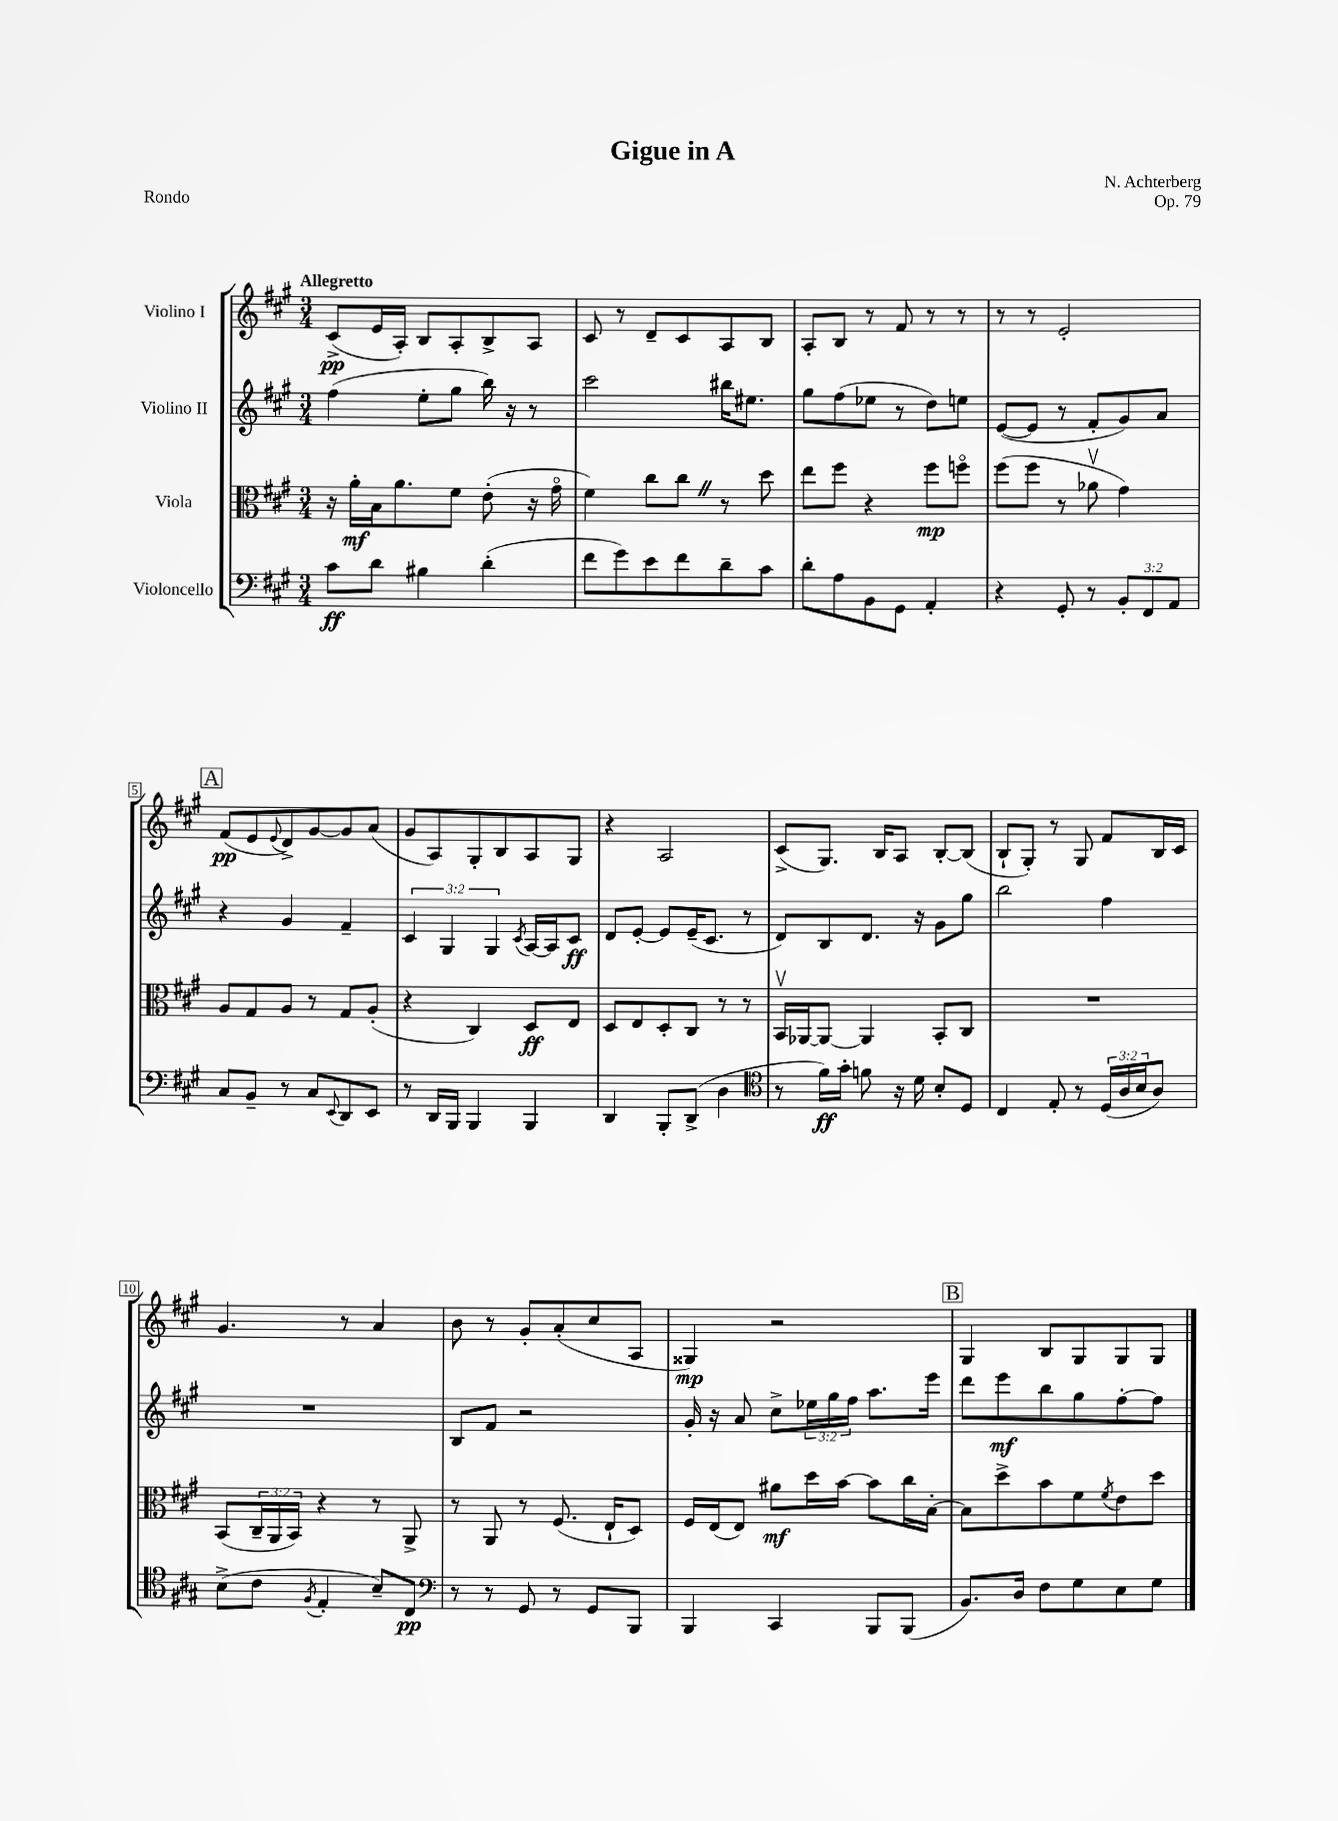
\header { title = "Gigue in A" composer = "N. Achterberg" opus = "Op. 79" piece = "Rondo" }
<<
\new StaffGroup <<
\new Staff = "s0" \with { instrumentName = "Violino I" } {
    \clef treble \key a \major \numericTimeSignature \time 3/4 \tempo "Allegretto"
    cis'8->\pp( e'16 a16-.) b8 a8-. b8-> a8 |
    cis'8 r8 d'8-- cis'8 a8 b8 |
    a8-. b8 r8 fis'8 r8 r8 |
    r8 r8 e'2-. |
    \mark \markup { \box "A" } fis'8\pp( e'8 \appoggiatura { e'8 } d'8->) gis'8~ gis'8 a'8( |
    gis'8 a8) gis8-. b8 a8 gis8 |
    r4 a2 |
    cis'8->( gis8.) b16 a8 b8~-. b8( |
    b8-! gis8-.) r8 gis8 fis'8 b16 cis'16 |
    gis'4. r8 a'4 |
    b'8 r8 gis'8-. a'8-.( cis''8 a8 |
    gisis4\mp) r2 |
    \mark \markup { \box "B" } gis4 b8 gis8 gis8 gis8 \bar "|." |
}
\new Staff = "s1" \with { instrumentName = "Violino II" } {
    \clef treble \key a \major \numericTimeSignature \time 3/4 \override Staff.TupletNumber.text = #tuplet-number::calc-fraction-text
    fis''4( e''8-. gis''8 b''16) r16 r8 |
    cis'''2 bis''16 eis''8. |
    gis''8 fis''8( ees''8 r8 d''8) e''8 |
    e'8~( e'8 r8 fis'8-. gis'8) a'8 |
    \mark \markup { \box "A" } r4 gis'4 fis'4-- |
    \tuplet 3/2 { cis'4 gis4 gis4 } \acciaccatura { cis'8 } a16~ a16 cis'8\ff |
    d'8 e'8~-. e'8 e'16--( cis'8. r8 |
    d'8) b8 d'8. r16 gis'8 gis''8 |
    b''2 fis''4 |
    R2. |
    b8 fis'8 r2 |
    gis'16-. r16 a'8 cis''8-> \tuplet 3/2 { ees''16 gis''16 fis''16 } a''8. e'''16 |
    \mark \markup { \box "B" } d'''8 e'''8\mf b''8 gis''8 fis''8~-. fis''8 \bar "|." |
}
\new Staff = "s2" \with { instrumentName = "Viola" } {
    \clef alto \key a \major \numericTimeSignature \time 3/4 \override Staff.TupletNumber.text = #tuplet-number::calc-fraction-text
    r16 a'16-.\mf b16 a'8. fis'8 e'8-.( r16 gis'16\flageolet |
    fis'4) cis''8 cis''8 \once \override BreathingSign.text = \markup { \musicglyph "scripts.caesura.straight" } \breathe r8 d''8 |
    e''8 fis''8 r4 fis''8\mp f''8\flageolet |
    fis''8( fis''8 r8 aes'8\upbow gis'4) |
    \mark \markup { \box "A" } a8 gis8 a8 r8 gis8 a8-.( |
    r4 cis4) d8\ff e8 |
    d8 e8 d8-. cis8 r8 r8 |
    b,16\upbow aes,16~ aes,8~ aes,4 b,8-. cis8 |
    R2. |
    b,8( \tuplet 3/2 { cis16-- a,16 b,16) } r4 r8 a,8-> |
    r8 a,8 r8 fis8.( e16-! d8) |
    fis16 e16( e8) ais'8\mf d''16 b'16~ b'8 cis''16 b16~-. |
    \mark \markup { \box "B" } b8 d''8-> b'8 fis'8 \acciaccatura { fis'8 } e'8 d''8 \bar "|." |
}
\new Staff = "s3" \with { instrumentName = "Violoncello" } {
    \clef bass \key a \major \numericTimeSignature \time 3/4 \override Staff.TupletNumber.text = #tuplet-number::calc-fraction-text
    cis'8\ff d'8 bis4 d'4-.( |
    fis'8 gis'8) e'8 fis'8 d'8-- cis'8 |
    d'8-. a8 b,8 gis,8 a,4-. |
    r4 gis,8-. r8 \tuplet 3/2 { b,8-. fis,8 a,8 } |
    \mark \markup { \box "A" } cis8 b,8-- r8 cis8 \appoggiatura { e,8 } d,8 e,8 |
    r8 d,16 b,,16 b,,4 b,,4 |
    d,4 b,,8-. d,8->( d4 |
    \clef tenor r8 fis'16\ff) gis'16-. f'8 r16 d'16 b8-. d8 |
    cis4 e8-. r8 \tuplet 3/2 { d16( a16 b16 } a8) |
    b8->( cis'8 \acciaccatura { fis8 } e4-. b8--) cis8\pp |
    \clef bass r8 r8 gis,8 r8 gis,8 b,,8 |
    b,,4 cis,4 b,,8 b,,8( |
    \mark \markup { \box "B" } b,8.) d16 fis8 gis8 e8 gis8 \bar "|." |
}
>>
>>
\layout { \context { \Score \override BarNumber.stencil = #(make-stencil-boxer 0.1 0.3 ly:text-interface::print) } }
